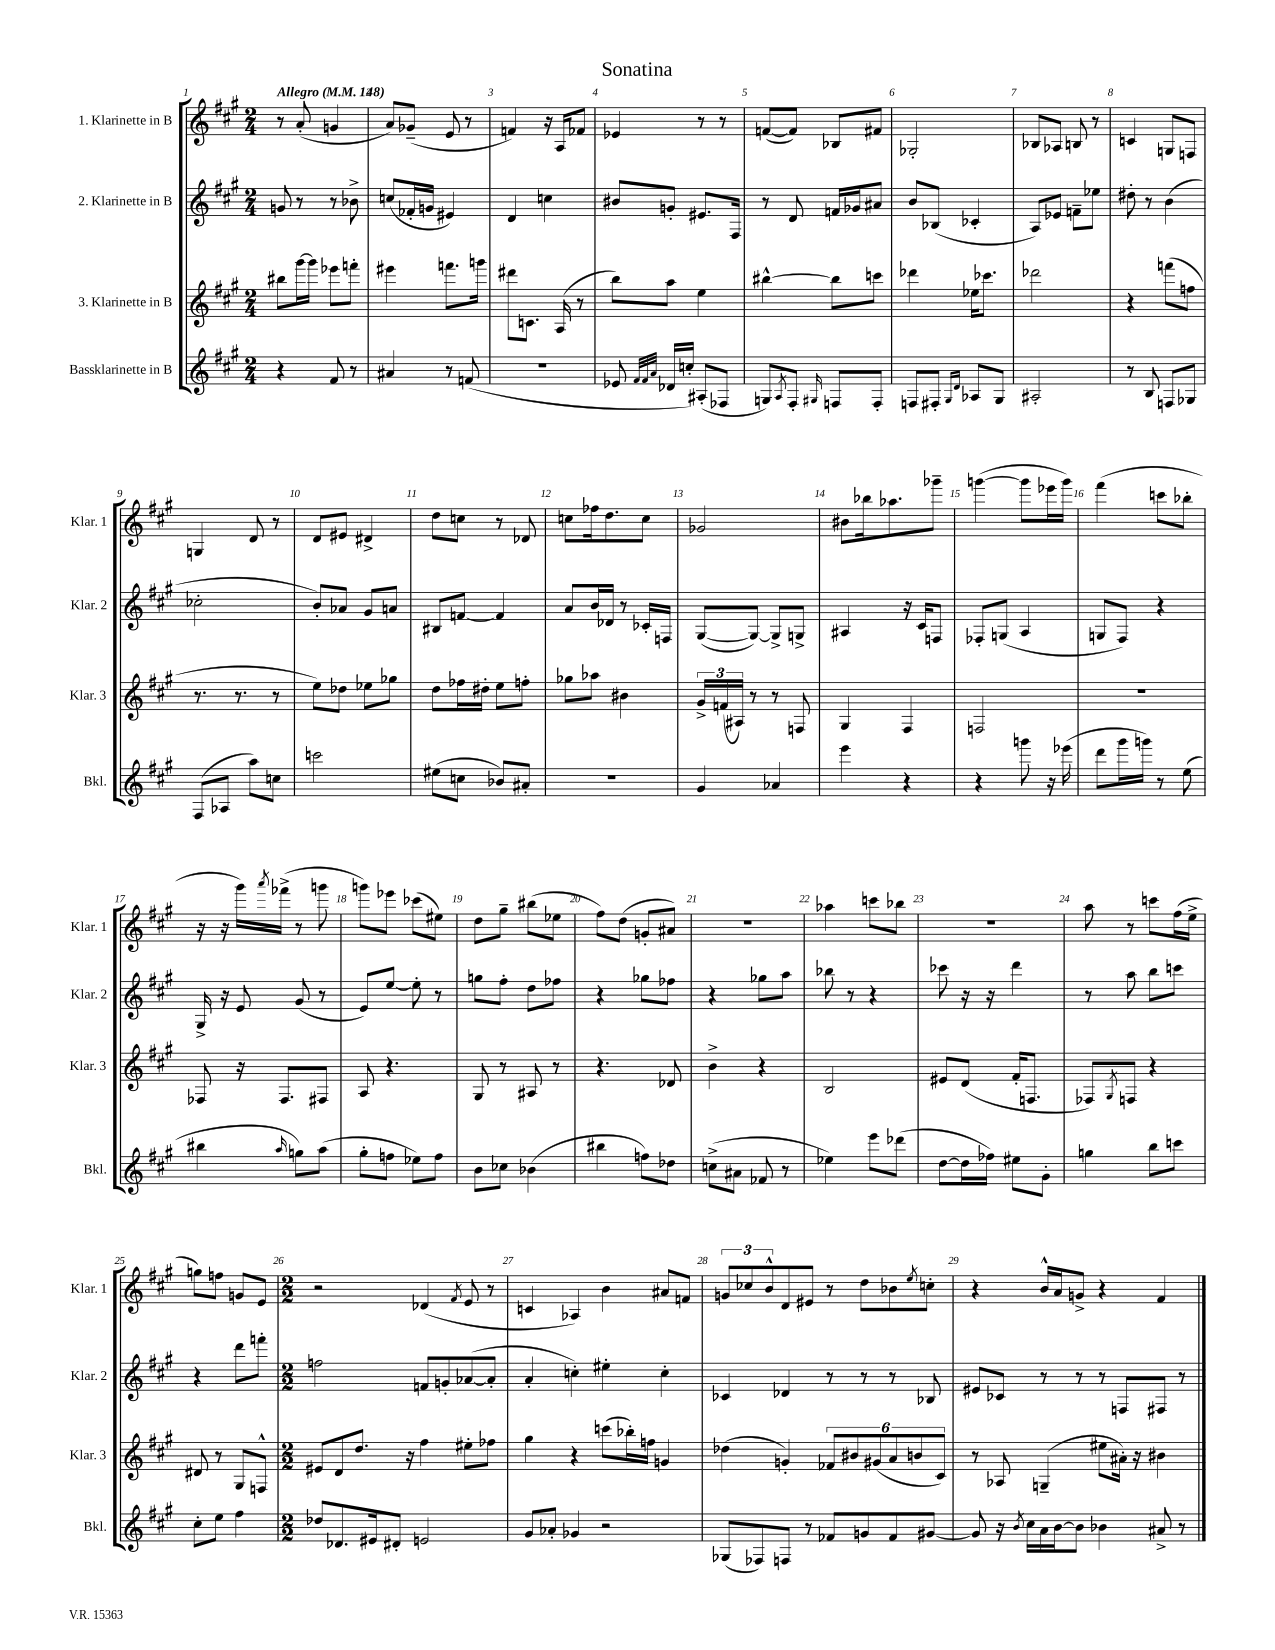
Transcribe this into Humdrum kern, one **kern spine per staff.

**kern	**kern	**kern	**kern
*staff4	*staff3	*staff2	*staff1
*clefG2	*clefG2	*clefG2	*clefG2
*k[f#c#g#]	*k[f#c#g#]	*k[f#c#g#]	*k[f#c#g#]
*M2/4	*M2/4	*M2/4	*M2/4
*MM148	*MM148	*MM148	*MM148
4r	8bb#	8g	8r
.	[16ggg#	8r	(8a'
.	16ggg#]	.	.
8f#	8eee-	8r	4g
8r	8fff'	8b-^	.
=	=	=	=
4a#	4eee#	(8cc	8a)
.	.	16f-'	(8g-~
.	.	16g	.
8r	8.fff	4e#)	8e
(8f	.	.	8r
.	16ggg	.	.
=	=	=	=
2r	8ddd#	4d	4f)
.	8.c	.	.
.	.	4cc	16r
.	(16A	.	16A
.	8r	.	8f-
=	=	=	=
8e-	8bb)	8b#	4e-
32qqf#	.	.	.
32qqf#	.	.	.
32qqa	.	.	.
16d-	8aa	8g'	.
16cc')	.	.	.
(8A#'	4ee	8.e#	8r
8F-	.	.	8r
.	.	16F#	.
=	=	=	=
8G)	[4bb#^^	8r	([8f
8qA	.	.	.
8F#'	.	8d	8f])
16qqG#	.	.	.
8F	8bb#]	16f	8B-
.	.	16g-	.
8F'	8ccc	8a#	8f#
=	=	=	=
8F	4ddd-	8b	2G-'
8F#'	.	(8B-	.
16qqG#	.	.	.
16qqd	.	.	.
8A-	16ee-	4c-'	.
.	8.ccc-	.	.
8G#	.	.	.
=	=	=	=
2A#'	2ddd-	8A)	8B-
.	.	8e-	8A-
.	.	8f~	8B
.	.	8ee-	8r
=	=	=	=
8r	4r	8dd#'	4c
8B	.	8r	.
8F	(8fff	(4b	8G
8G-	8ff	.	8F
=	=	=	=
(8F#	8.r	2cc-'	4G
8A-	.	.	.
.	8.r	.	.
8aa)	.	.	8d
8cc	8r	.	8r
=	=	=	=
2ccc	8ee)	8b')	8d
.	8dd-	8a-	8e#
.	8ee-	8g#	4d#^
.	8gg-	8a	.
=	=	=	=
(8ee#	8dd	8B#	8dd
8cc	16ff-	[8f	8cc
.	16dd#'	.	.
8b-)	8ee	4f]	8r
8a#'	8ff'	.	8d-
=	=	=	=
2r	8gg-	8a	8cc
.	8aa-	16b	16ff-
.	.	16d-	8.dd
.	4b#	8r	.
.	.	16c-'	8cc
.	.	16F	.
=	=	=	=
4g#	24g#^	([8G#	2g-
.	(24f	.	.
.	24A#)	.	.
.	8r	8G#_)	.
4a-	8r	8G#^]	.
.	8F	8G^	.
=	=	=	=
4eee	4G#	4A#	8b#
.	.	.	16bb-
.	.	.	8.aa-
4r	4F#	16r	.
.	.	16c#	.
.	.	8F	8ggg-~
=	=	=	=
4r	2F	8F-'	([4ggg
.	.	(8G	.
8ggg	.	4A	8ggg]
16r	.	.	16eee-
(16eee-	.	.	16ggg)
=	=	=	=
8ddd	2r	8G	(4fff#
16ggg#	.	8F#)	.
16ggg)	.	.	.
8r	.	4r	8ccc
(8ee	.	.	8bb-'
=	=	=	=
4bb#	8F-	16G#^	16r
.	.	16r	16r
.	16r	8e	16ggg#)
.	.	.	8qaaa
.	8.F-	.	(16fff-^
16qqaa	.	.	.
8gg)	.	(8g#	8r
(8aa	8F#	8r	8ggg
=	=	=	=
8gg#'	8A	8e)	8ggg)
8ff	4.r	[8ee	8eee-
8ee-)	.	8ee']	(8ccc-
8ff	.	8r	8ee#)
=	=	=	=
8b	8G#	8gg	8dd
8cc-	8r	8ff#'	8gg#~
(4b-	8A#	8dd	(8bb#
.	8r	8ff-	8ee-
=	=	=	=
4bb#	4.r	4r	8ff#)
.	.	.	(8dd
8ff)	.	8gg-	8g'
8dd-	8d-	8ff-	8a#)
=	=	=	=
(8cc^	4b^	4r	2r
8a#	.	.	.
8f-	4r	8gg-	.
8r	.	8aa	.
=	=	=	=
4ee-)	2B	8bb-	4aa-
.	.	8r	.
8eee	.	4r	8ccc
(8ddd-	.	.	8bb-
=	=	=	=
[8dd	8e#	8ccc-	2r
16dd]	(8d	16r	.
16ff-)	.	16r	.
8ee#	16f#'	4ddd	.
.	8.F	.	.
8g#'	.	.	.
=	=	=	=
4gg	8F-)	8r	8aa
.	8qG#	.	.
.	8F	8aa	8r
8bb	4r	8bb	8ccc
8ccc	.	8ccc	(16ff#
.	.	.	16ee^
=	=	=	=
8cc#'	8d#	4r	8gg)
8ee	8r	.	8ff
4ff#	8G#	8ddd	8g
.	8F^^	8fff'	8e
=	=	=	=
*M2/2	*M2/2	*M2/2	*M2/2
8dd-	8e#	2ff	2r
8.d-	8d	.	.
.	8.dd	.	.
16e#	.	.	.
8d#'	.	.	.
.	16r	.	.
2e	4ff#	8f	(4d-
.	.	8g'	.
.	.	.	8qf#
.	8ee#'	([8a-	8e
.	8ff-	8a-']	8r
=	=	=	=
8g#	4gg#	4a'	4c
8a-'	.	.	.
4g-	4r	4cc')	4A-)
2r	(8ccc	4ee#'	4b
.	16bb-')	.	.
.	16ff	.	.
.	4g	4cc'	8a#
.	.	.	8f
=	=	=	=
(8G-	(4dd-	4c-	12g
.	.	.	12cc-
8F-)	.	.	.
.	.	.	12b^^
8F	4g')	4d-	8d
8r	.	.	8e#
8f-	12f-	8r	8r
.	12b#	.	.
8g	.	8r	8dd
.	(12g#	.	.
8f-	12a	8r	8b-
.	12b	.	.
.	.	.	8qee
[8g#	.	8B-	8cc'
.	12c#)	.	.
=	=	=	=
8g#]	8r	8e#	4r
16r	8A-	8c-	.
8qb	.	.	.
16cc#	.	.	.
16a	(4G~	8r	16b^^
[16b	.	.	16a
8b]	.	8r	8g^
4b-	8ee#	8r	4r
.	16a#')	8F	.
.	16r	.	.
8a#^	4b#	8F#	4f#
8r	.	8r	.
==	==	==	==
*-	*-	*-	*-
